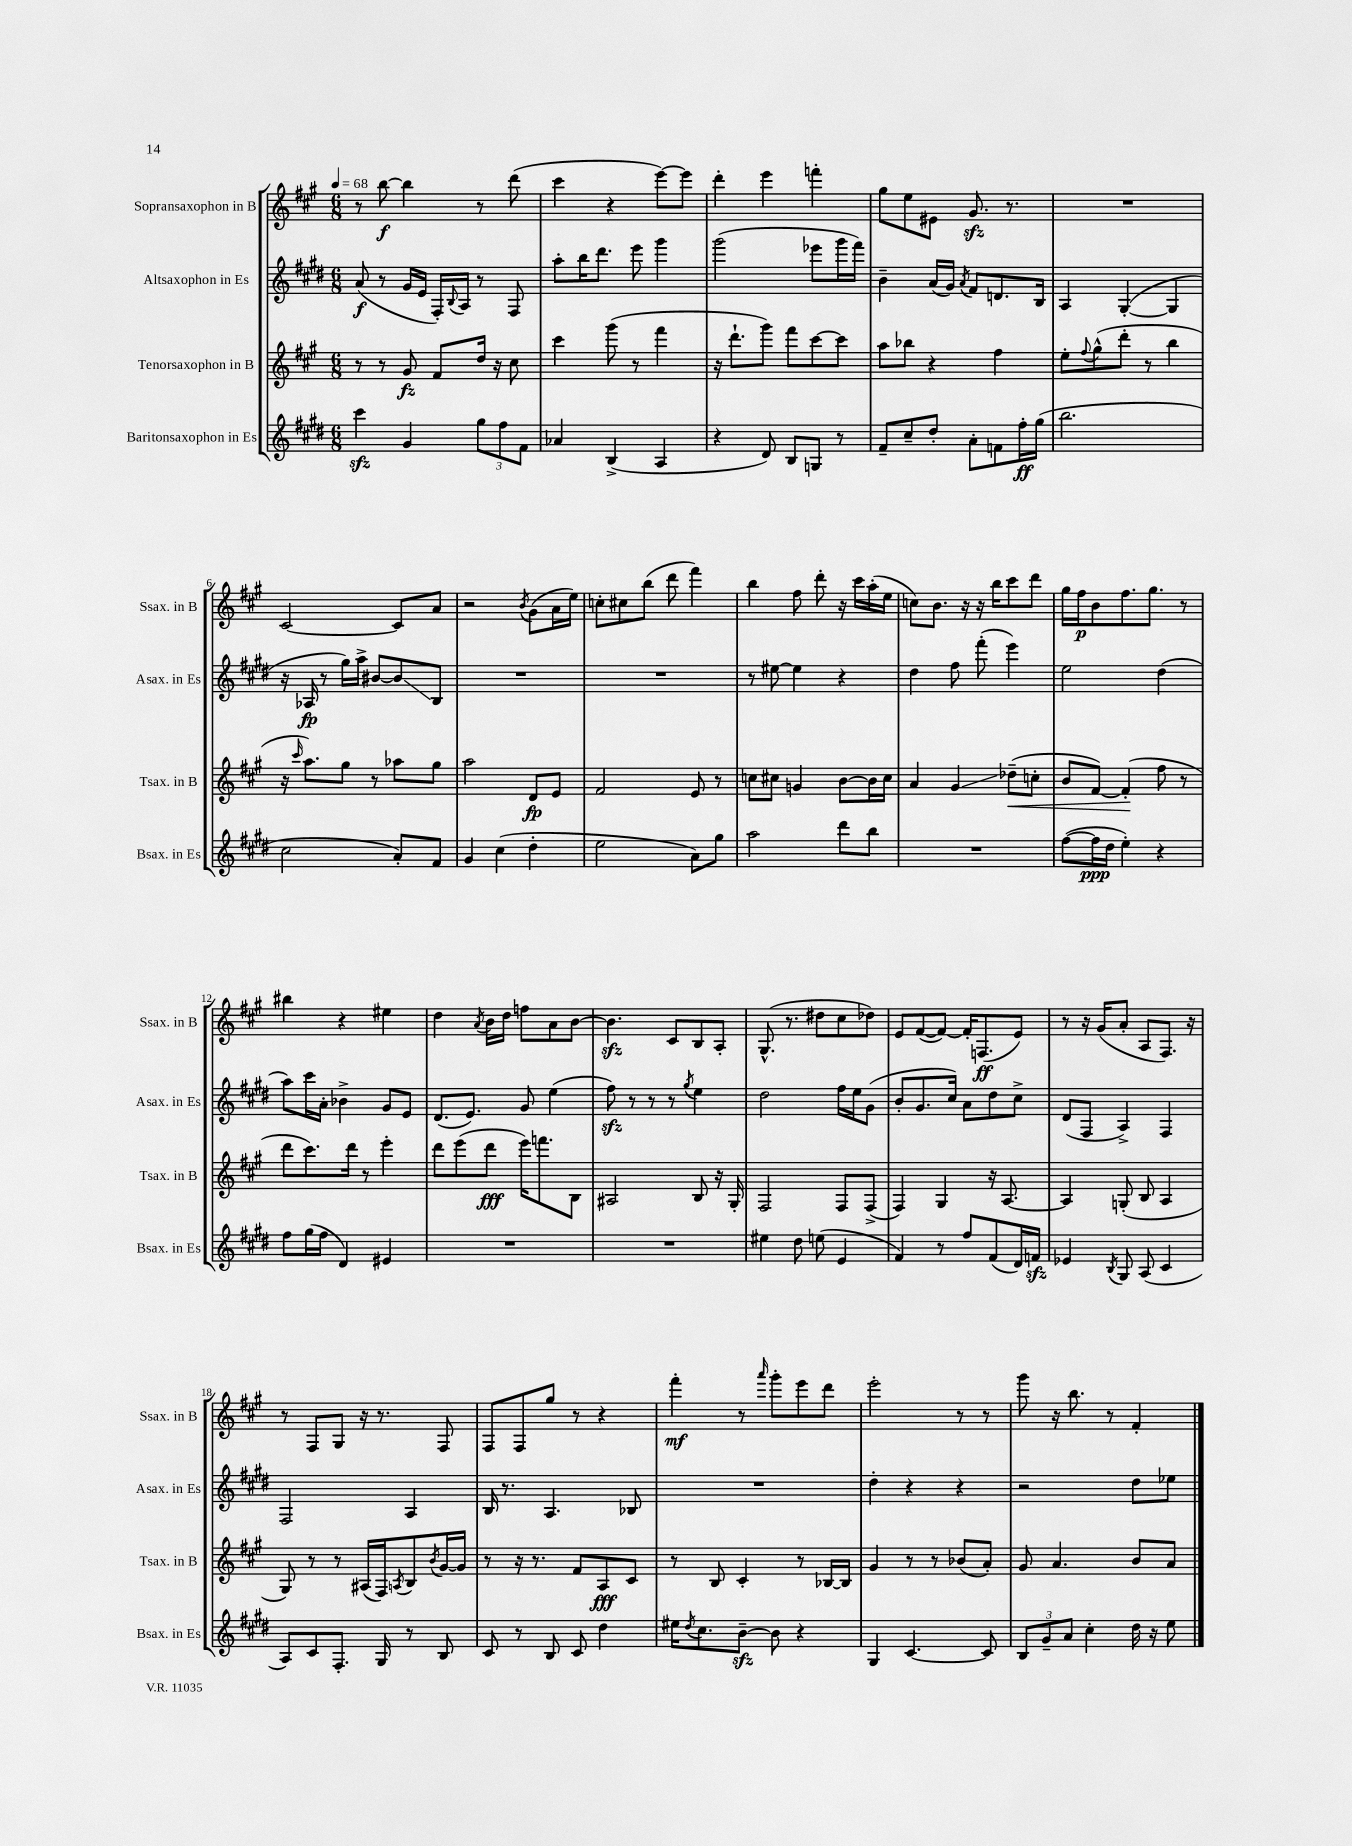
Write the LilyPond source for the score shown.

<<
\new StaffGroup <<
\new Staff = "s0" \with { instrumentName = "Sopransaxophon in B" shortInstrumentName = "Ssax. in B" } {
    \clef treble \key a \major \numericTimeSignature \time 6/8 \tempo 4 = 68
    r8 b''8~\f b''4 r8 d'''8( |
    cis'''4 r4 e'''8~) e'''8 |
    d'''4-. e'''4 f'''4-. |
    gis''8 e''8 eis'8 gis'8.\sfz r8. |
    R2. |
    cis'2~ cis'8 a'8 |
    r2 \acciaccatura { b'8 } gis'8( a'16 e''16) |
    c''8-. cis''8 b''8( d'''8 fis'''4) |
    b''4 fis''8 d'''8-. r16 cis'''16 a''16-.( e''16 |
    c''8) b'8. r16 r16 b''16 cis'''8 d'''8 |
    gis''16 fis''16\p b'8 fis''8. gis''8. r8 |
    bis''4 r4 eis''4 |
    d''4 \acciaccatura { a'8 } b'16 d''16 f''8 a'8 b'8~ |
    b'4.\sfz cis'8 b8 a8-. |
    gis8.-^( r8. dis''8 cis''8 des''8) |
    e'8 fis'8~( fis'8~) fis'16-. f8.\ff( e'8) |
    r8 r16 gis'16( a'8-. a8 fis8.) r16 |
    r8 fis8 gis8 r16 r8. fis8 |
    fis8 fis8 gis''8 r8 r4 |
    fis'''4-.\mf r8 \grace { a'''16 } gis'''8-. e'''8 d'''8 |
    e'''2-. r8 r8 |
    gis'''8 r16 b''8. r8 fis'4-. \bar "|." |
}
\new Staff = "s1" \with { instrumentName = "Altsaxophon in Es" shortInstrumentName = "Asax. in Es" } {
    \clef treble \key e \major \numericTimeSignature \time 6/8
    a'8\f( r8 gis'16 e'16 fis16-.) \appoggiatura { b8 } a16 r8 fis8 |
    a''8-. b''16 dis'''8. e'''8 gis'''4 |
    gis'''2( ees'''8 gis'''16 fis'''16) |
    b'4-- a'16( gis'16) \acciaccatura { a'8 } fis'8 d'8. b16 |
    a4 gis4~-.( gis4 |
    r16 aes16\fp r8 gis''16) a''16-> bis'8~ bis'8\glissando b8 |
    R2. |
    R2. |
    r8 eis''8~ eis''4 r4 |
    dis''4 fis''8 fis'''8-.( e'''4) |
    e''2 dis''4( |
    a''8) cis'''16 a'16-. bes'4-> gis'8 e'8 |
    dis'8.( e'8.) gis'8 e''4( |
    fis''8\sfz) r8 r8 r8 \acciaccatura { gis''8 } e''4 |
    dis''2 fis''16 e''16 gis'8( |
    b'8-. gis'8. cis''16) a'8 dis''8 cis''8-> |
    dis'8( fis8 a4->) fis4 |
    fis2 a4 |
    b16 r8. a4. bes8 |
    R2. |
    dis''4-. r4 r4 |
    r2 dis''8 ees''8 \bar "|." |
}
\new Staff = "s2" \with { instrumentName = "Tenorsaxophon in B" shortInstrumentName = "Tsax. in B" } {
    \clef treble \key a \major \numericTimeSignature \time 6/8
    r8 r8 gis'8\fz fis'8 d''16 r16 cis''8 |
    cis'''4 gis'''8( r8 fis'''4 |
    r16 d'''8.-! gis'''8) fis'''8 cis'''8~ cis'''8 |
    a''8 bes''8 r4 fis''4 |
    e''8-. \appoggiatura { fis''8 } gis''8-^( d'''8-. r8 b''4 |
    r16 \grace { cis'''16 } a''8.) gis''8 r8 aes''8 gis''8 |
    a''2 d'8\fp e'8 |
    fis'2 e'8 r8 |
    c''8 cis''8 g'4 b'8~ b'16 cis''16 |
    a'4 gis'4\glissando des''8--\<( c''8-. |
    b'8 fis'8~) fis'4-.\!( fis''8 r8 |
    d'''8 cis'''8.) d'''16 r8 e'''4-. |
    d'''8 e'''8( d'''8\fff e'''16) f'''8. b8 |
    ais2 b8 r16 gis16-. |
    fis2 fis8 fis8->( |
    fis4) gis4 r16 a8.~ |
    a4 g8-.( b8 a4 |
    gis8) r8 r8 ais16( fis16) \acciaccatura { a8 } b8 \acciaccatura { b'8 } gis'16~ gis'16 |
    r8 r16 r8. fis'8 a8\fff cis'8 |
    r8 b8 cis'4-. r8 bes16~ bes16 |
    gis'4 r8 r8 bes'8( a'8-.) |
    gis'8 a'4. b'8 a'8 \bar "|." |
}
\new Staff = "s3" \with { instrumentName = "Baritonsaxophon in Es" shortInstrumentName = "Bsax. in Es" } {
    \clef treble \key e \major \numericTimeSignature \time 6/8
    cis'''4\sfz gis'4 \tuplet 3/2 { gis''8 fis''8 fis'8 } |
    aes'4 b4->( a4 |
    r4 dis'8) b8 g8 r8 |
    fis'8-- cis''8-- dis''8-. a'8-. f'8 fis''16-.\ff gis''16( |
    b''2. |
    cis''2 a'8-.) fis'8 |
    gis'4 cis''4( dis''4-. |
    e''2 a'8) gis''8 |
    a''2 dis'''8 b''8 |
    R2. |
    fis''8~( fis''16\ppp dis''16 e''4-.) r4 |
    fis''8 gis''16( fis''16 dis'4) eis'4 |
    R2. |
    R2. |
    eis''4 dis''8 e''8( e'4 |
    fis'4) r8 fis''8 fis'8( dis'16) f'16\sfz |
    ees'4 \acciaccatura { b8 } gis8 a8( cis'4 |
    a8) cis'8 fis8.-. gis16 r8 b8 |
    cis'8 r8 b8 cis'8 dis''4 |
    eis''16 \acciaccatura { dis''8 } cis''8. b'8~--\sfz b'8 r4 |
    gis4 cis'4.~ cis'8 |
    \tuplet 3/2 { b8 gis'8-- a'8 } cis''4-. dis''16 r16 e''8 \bar "|." |
}
>>
>>
